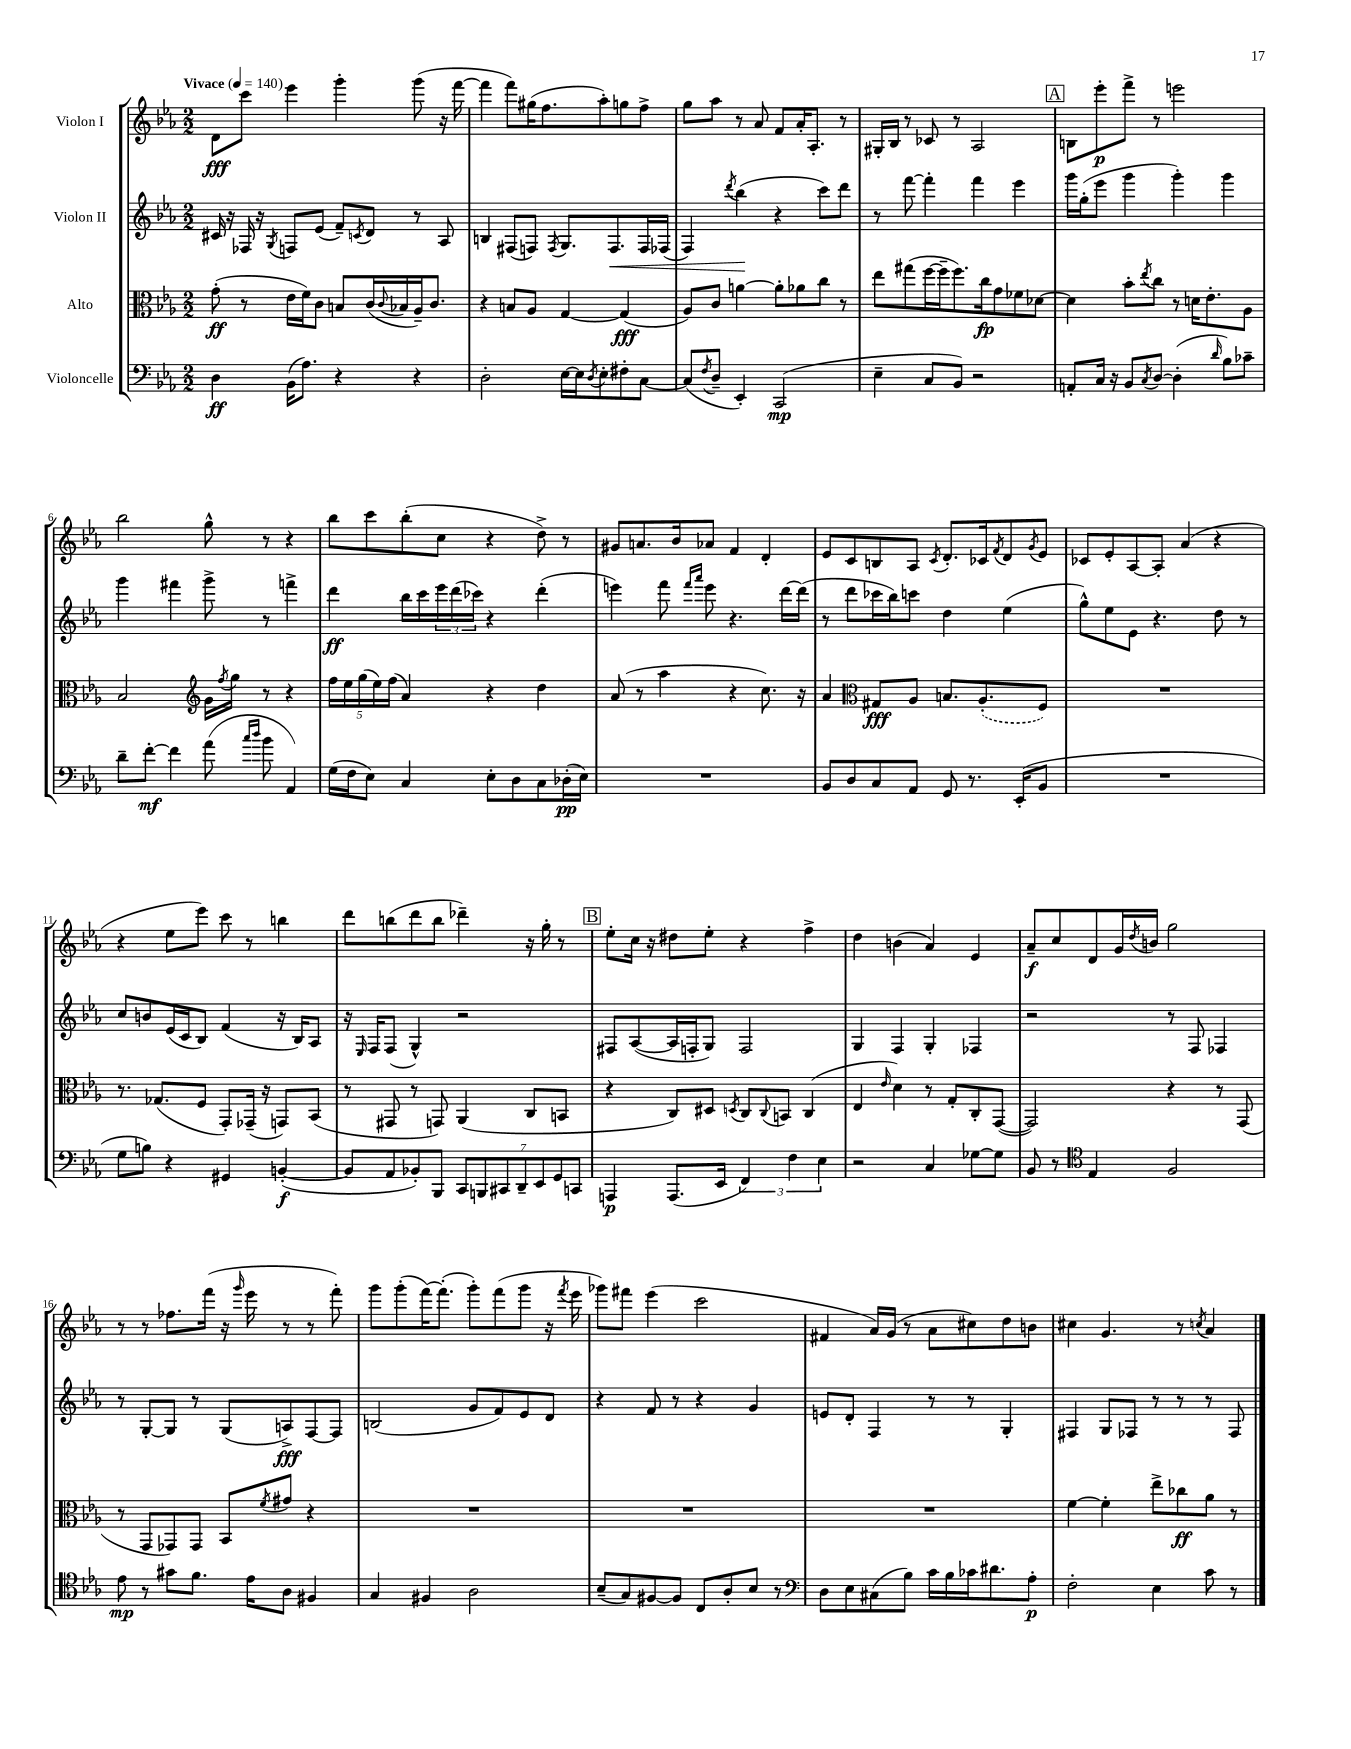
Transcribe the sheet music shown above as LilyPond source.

<<
\new StaffGroup <<
\new Staff = "s0" \with { instrumentName = "Violon I" } {
    \clef treble \key ees \major \numericTimeSignature \time 2/2 \tempo "Vivace" 4 = 140
    d'8\fff c'''8 ees'''4 g'''4-. g'''8( r16 f'''16~ |
    f'''4 f'''8) gis''16( f''8. aes''8-.) g''8 f''8-> |
    g''8 aes''8 r8 aes'8 f'8 aes'16-. aes8.-. r8 |
    gis16-. bes16 r8 ces'8 r8 aes2 |
    \mark \markup { \box "A" } b8 ees'''8-.\p f'''8-> r8 e'''2 |
    bes''2 g''8-^ r8 r4 |
    bes''8 c'''8 bes''8-.( c''8 r4 d''8->) r8 |
    gis'8 a'8. bes'16 aes'8 f'4 d'4-. |
    ees'8 c'8 b8 aes8 \acciaccatura { c'8 } d'8.-. ces'16 \acciaccatura { f'8 } d'8 \acciaccatura { g'8 } ees'8 |
    ces'8 ees'8-. aes8~ aes8-. aes'4( r4 |
    r4 ees''8 ees'''8) c'''8 r8 b''4 |
    d'''8 b''8( d'''8 b''8 des'''4--) r16 g''16-. r8 |
    \mark \markup { \box "B" } ees''8-. c''16 r16 dis''8 ees''8-. r4 f''4-> |
    d''4 b'4( aes'4) ees'4 |
    aes'8--\f c''8 d'8 g'16 \acciaccatura { d''8 } b'16 g''2 |
    r8 r8 fes''8. f'''16( r16 \grace { g'''16 } ees'''16 r8 r8 f'''8-.) |
    g'''8 g'''8-.( f'''16~) f'''8.-.( g'''8-.) f'''8( g'''8 r16 \acciaccatura { f'''8 } ees'''16 |
    ges'''8) fis'''8 ees'''4( c'''2 |
    fis'4 aes'16) g'16( r8 aes'8 cis''8) d''8 b'8 |
    cis''4 g'4. r8 \acciaccatura { c''8 } aes'4 \bar "|." |
}
\new Staff = "s1" \with { instrumentName = "Violon II" } {
    \clef treble \key ees \major \numericTimeSignature \time 2/2
    cis'16 r16 fes16 r16 \acciaccatura { g8 } f8 ees'8( f'8--) \acciaccatura { c'8 } d'8 r8 aes8 |
    b4 fis8( f8) \acciaccatura { f8 } g8. f8.\< f16 fes16( |
    f4) \acciaccatura { d'''8 } bes''4\!( r4 c'''8) d'''8 |
    r8 f'''8~ f'''4-. f'''4 ees'''4 |
    \mark \markup { \box "A" } g'''16 g''16-.( ees'''8 g'''4 g'''4-.) g'''4 |
    g'''4 fis'''4 g'''8-> r8 f'''4-> |
    d'''4\ff bes''16 c'''16 \tuplet 3/2 { ees'''16 d'''16( ces'''16) } r4 d'''4-.( |
    e'''4) f'''8 \grace { f'''16 aes'''16 } e'''8 r4. d'''16~ d'''16( |
    r8 d'''8 ces'''16 bes''16) c'''8 d''4 ees''4( |
    g''8-^) ees''8 ees'8 r4. d''8 r8 |
    c''8 b'8 ees'16( c'16 bes8) f'4( r16 bes16) aes8 |
    r16 \grace { ees16 } f16 f8( g4-^) r2 |
    \mark \markup { \box "B" } fis8 aes8~( aes16 f16-. g8) f2 |
    g4 f4 g4-. fes4 |
    r2 r8 f8 fes4 |
    r8 g8~-. g8 r8 g8( a8->\fff) f8~ f8 |
    b2( g'8 f'8) ees'8 d'8 |
    r4 f'8 r8 r4 g'4 |
    e'8 d'8-. f4 r8 r8 g4-. |
    fis4 g8 fes8 r8 r8 r8 fes8 \bar "|." |
}
\new Staff = "s2" \with { instrumentName = "Alto" } {
    \clef alto \key ees \major \numericTimeSignature \time 2/2
    g'8-.\ff( r8 ees'16 f'16) c'8 b8 c'16( \appoggiatura { c'8 } bes16 aes16--) c'8. |
    r4 b8 aes8 g4~ g4\fff( |
    aes8) c'8 a'4~ a'8-. aes'8 c''8 r8 |
    ees''8 gis''8( f''16~ f''16-- f''8.) c''16\fp g'8 fes'8 des'8~ |
    \mark \markup { \box "A" } des'4 bes'8-. \acciaccatura { ees''8 } c''8 r8 d'16 ees'8.-. aes8 |
    bes2 \clef treble g'16 \acciaccatura { f''8 } g''16 r8 r4 |
    \tuplet 5/4 { f''16 ees''16 g''16( ees''16) f''16( } aes'4) r4 d''4 |
    aes'8( r8 aes''4 r4 c''8.) r16 |
    aes'4 \clef alto gis8\fff aes8 b8. \once \slurDashed aes8.-.( f8) |
    R1 |
    r8. ges8.( f8 g,8-.) ges,16--( r16 g,8) bes,8( |
    r8 gis,8 r8 g,8) aes,4( c8 b,8 |
    \mark \markup { \box "B" } r4 c8) dis8 \acciaccatura { d8 } c8 \appoggiatura { c8 } b,8 c4( |
    ees4 \grace { ees'16 } d'4) r8 g8-. c8-. g,8~( |
    g,2) r4 r8 g,8( |
    r8 g,8 ges,8) ges,8 bes,8 \acciaccatura { f'8 } gis'8 r4 |
    R1 |
    R1 |
    R1 |
    f'4~ f'4-. ees''8-> ces''8\ff aes'8 r8 \bar "|." |
}
\new Staff = "s3" \with { instrumentName = "Violoncelle" } {
    \clef bass \key ees \major \numericTimeSignature \time 2/2
    d4\ff bes,16( aes8.) r4 r4 |
    d2-. ees16~ ees16 \acciaccatura { d8 } ees8-. fis8-. c8~ |
    c8( \acciaccatura { f8 } d8-- ees,4-.) c,2\mp( |
    ees4-- c8 bes,8) r2 |
    \mark \markup { \box "A" } a,8-. c16 r16 bes,8 \acciaccatura { c8 } d8~ d4-.( \grace { d'16 } bes8) ces'8-- |
    d'8-- f'8~-.\mf f'4 aes'8( \grace { c''16 d''16 } bes'8 aes,4) |
    g16( f16 ees8) c4 ees8-. d8 c8 des16-.\pp( ees16) |
    R1 |
    bes,8 d8 c8 aes,8 g,8 r8. ees,16-.( bes,8 |
    R1 |
    g8 b8) r4 gis,4 b,4~-.\f( |
    b,8 aes,8 bes,8-.) bes,,8 \tuplet 7/4 { c,8 b,,8 cis,8 d,8-- ees,8 g,8 c,8 } |
    \mark \markup { \box "B" } a,,4\p a,,8.( ees,16 \tuplet 3/2 { f,4) f4 ees4 } |
    r2 c4 ges8~ ges8 |
    bes,8 r8 \clef tenor ees4 f2 |
    ees'8\mp r8 gis'8 f'8. ees'16 aes8 fis4 |
    g4 fis4 aes2 |
    bes8--( g8) fis8~ fis8 c8 aes8-. bes8 r8 |
    \clef bass d8 ees8 cis8( bes8) c'16 bes16 ces'16 dis'8. aes8-.\p |
    f2-. ees4 c'8 r8 \bar "|." |
}
>>
>>
